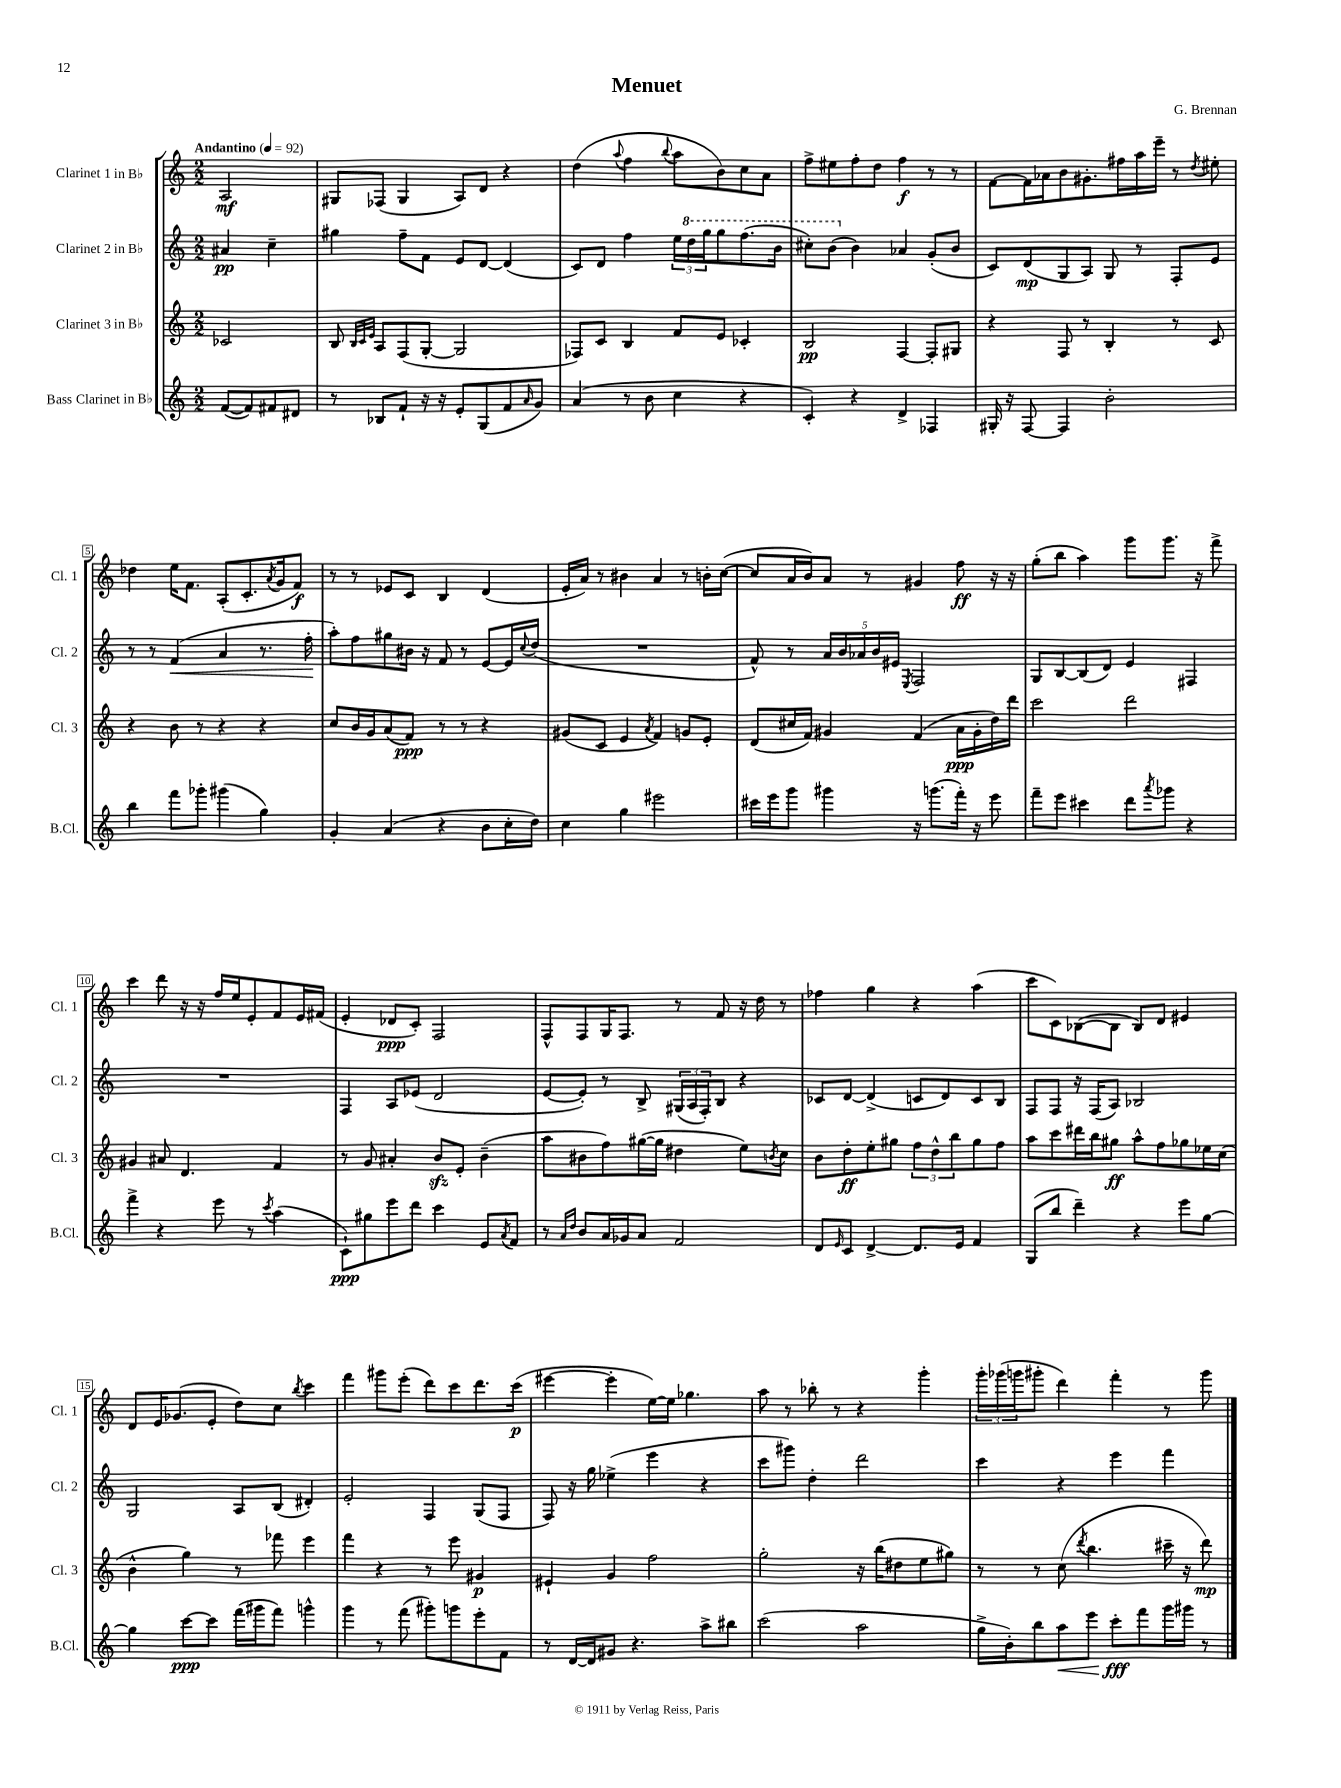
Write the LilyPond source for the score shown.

\header { title = "Menuet" composer = "G. Brennan" }
<<
\new StaffGroup <<
\new Staff = "s0" \with { instrumentName = "Clarinet 1 in Bb" shortInstrumentName = "Cl. 1" } {
    \clef treble \key c \major \numericTimeSignature \time 2/2 \partial 2 \tempo "Andantino" 4 = 92
    a2\mf |
    gis8 fes8( gis4 a8) d'8 r4 |
    d''4( \appoggiatura { a''8 } f''4 \appoggiatura { b''8 } a''8 b'8) c''8 a'8 |
    f''8-> eis''8 f''8-. d''8 f''4\f r8 r8 |
    f'8~ f'16 aes'16 b'8 gis'8.-. fis''16 a''16 e'''16-- r8 \acciaccatura { d''8 } eis''8-. |
    des''4 e''16 f'8. a8-.( c'8.-. \acciaccatura { a'8 } g'16 f'8\f) |
    r8 r8 ees'8 c'8 b4 d'4( |
    e'16-. a'16) r8 bis'4 a'4 r8 b'16-. c''16~( |
    c''8 a'16 b'16) a'8 r8 gis'4 f''8\ff r16 r16 |
    g''8-.( b''8 a''4) g'''8 g'''8. r16 f'''8-> |
    c'''4 d'''8 r16 r16 f''16 e''16 e'8-. f'8 e'16 fis'16( |
    e'4-. des'8\ppp c'8-.) f2 |
    f8-^ f8 g16 f8. r8 f'8 r16 d''16 r8 |
    fes''4 g''4 r4 a''4( |
    c'''8 c'8) bes8~( bes8 bes8) d'8 eis'4 |
    d'8 e'16 ges'8.( e'8-. d''8) c''8 \acciaccatura { b''8 } c'''4 |
    f'''4 gis'''8 e'''8-.( d'''8) c'''8 d'''8. c'''16\p( |
    eis'''4~ eis'''4-. e''16~) e''16 ges''4. |
    a''8 r8 bes''8-. r8 r4 g'''4-. |
    \tuplet 3/2 { g'''16-. ges'''16( g'''16 } gis'''8-. d'''4) f'''4-. r8 gis'''8 \bar "|." |
}
\new Staff = "s1" \with { instrumentName = "Clarinet 2 in Bb" shortInstrumentName = "Cl. 2" } {
    \clef treble \key c \major \numericTimeSignature \time 2/2 \partial 2
    ais'4\pp c''4-- |
    gis''4 f''8-- f'8 e'8 d'8~ d'4( |
    c'8) d'8 f''4 \tuplet 3/2 { e''16 \ottava #1 d'''16 g'''16 } g'''8 f'''8.( b''16 |
    cis'''8-.) b''8( \ottava #0 b'4) aes'4 g'8-.( b'8 |
    c'8) d'8\mp( g8 a8) g8 r8 f8-. e'8 |
    r8 r8 f'4\<( a'4 r8. f''16-.\! |
    a''8-.) f''8 gis''8 bis'16 r16 f'8 r8 e'8~ e'16 \appoggiatura { c''8 } d''16( |
    R1 |
    f'8-^) r8 \tuplet 5/4 { a'16 b'16 aes'16 b'16 eis'16 } \acciaccatura { e8 } f2 |
    g8 b8~ b8( d'8) e'4 fis4 |
    R1 |
    f4 a8 ees'8( d'2 |
    e'8~ e'8-.) r8 b8-> \tuplet 3/2 { gis16( a16 f16-.) } b8 r4 |
    ces'8 d'8~ d'4->( c'8 d'8) c'8 b8 |
    f8 f8 r16 f16( a8) bes2 |
    g2 a8 b8( dis'4-.) |
    e'2-. f4 g8( f8 |
    f8) r16 g''16 ees''4->( e'''4 r4 |
    c'''8 gis'''8) d''4-. d'''2 |
    c'''4 r4 e'''4 f'''4 \bar "|." |
}
\new Staff = "s2" \with { instrumentName = "Clarinet 3 in Bb" shortInstrumentName = "Cl. 3" } {
    \clef treble \key c \major \numericTimeSignature \time 2/2 \partial 2
    ces'2 |
    b8 \grace { b32 c'32 e'32 } a8 f8( g8~-. g2 |
    fes8) c'8 b4 f'8 e'8 ces'4-. |
    b2\pp f4~ f8-. gis8 |
    r4 f8 r8 b4-. r8 c'8 |
    r4 b'8 r8 r4 r4 |
    c''8 b'16 g'16 a'8( f'8\ppp) r8 r8 r4 |
    gis'8( c'8 e'4 \acciaccatura { a'8 } f'4) g'8 e'8-. |
    d'8( cis''16 f'16) gis'4 f'4( a'16\ppp gis'16-. d''16) d'''16 |
    c'''2 d'''2 |
    gis'4 ais'8 d'4. f'4 |
    r8 g'8 ais'4-. b'8\sfz e'8-. b'4--( |
    a''8 bis'8 f''8) gis''16~( gis''16 dis''4 e''8) \acciaccatura { b'8 } c''8 |
    b'8 d''8-.\ff e''8-. gis''8 \tuplet 3/2 { f''8 d''8-^ b''8 } gis''8 f''8 |
    a''8 c'''8 dis'''16 b''16 gis''8\ff a''8-^ f''8 ges''8 ees''16 c''16( |
    b'4-^ g''4) r8 fes'''8 e'''4 |
    f'''4 r4 r8 e'''8 gis'4\p |
    eis'4-! g'4 f''2 |
    g''2-. r16 b''16( dis''8 e''8 gis''8) |
    r8 r8 c''8( \acciaccatura { d'''8 } b''4. cis'''16-- r16 d'''8\mp) \bar "|." |
}
\new Staff = "s3" \with { instrumentName = "Bass Clarinet in Bb" shortInstrumentName = "B.Cl." } {
    \clef treble \key c \major \numericTimeSignature \time 2/2 \partial 2
    f'8~( f'8) fis'8 dis'8 |
    r8 bes8 f'8-! r16 r16 e'8-. g8( f'8 \grace { a'16 } g'8) |
    a'4( r8 b'8 c''4 r4 |
    c'4-.) r4 d'4-> fes4 |
    gis16-. r16 f8~ f4 b'2-. |
    b''4 f'''8 ges'''8-. gis'''4( g''4) |
    g'4-. a'4( r4 b'8 c''16-. d''16) |
    c''4 g''4 eis'''2 |
    cis'''16 e'''16 g'''8 gis'''4 r16 g'''8.( f'''16-.) r16 e'''8 |
    f'''8-- e'''8 cis'''4 d'''8 \acciaccatura { a'''8 } ges'''8 r4 |
    f'''4-> r4 e'''8 r8 \acciaccatura { c'''8 } a''4( |
    c'8-!\ppp) gis''8 e'''8 d'''8 c'''4 e'8 \acciaccatura { a'8 } f'8 |
    r8 \grace { a'16 d''16 } b'8 a'16 ges'16 a'8 f'2 |
    d'8 \grace { e'16 } c'8 d'4~-> d'8. e'16 f'4 |
    g8( b''8 d'''4--) r4 e'''8 g''8~ |
    g''4 c'''8~\ppp c'''8 f'''16( gis'''16 f'''8) g'''4-^ |
    g'''4 r8 f'''8( gis'''8-.) g'''8 e'''8-. f'8 |
    r8 d'16~ d'16 gis'8 r4. a''8-> bis''8 |
    c'''2( a''2 |
    g''16-> b'16-.) b''8 a''8\< e'''8 c'''8-.\fff\! f'''8 g'''16 gis'''16 r8 \bar "|." |
}
>>
>>
\layout { \context { \Score \override BarNumber.stencil = #(make-stencil-boxer 0.1 0.3 ly:text-interface::print) } }
